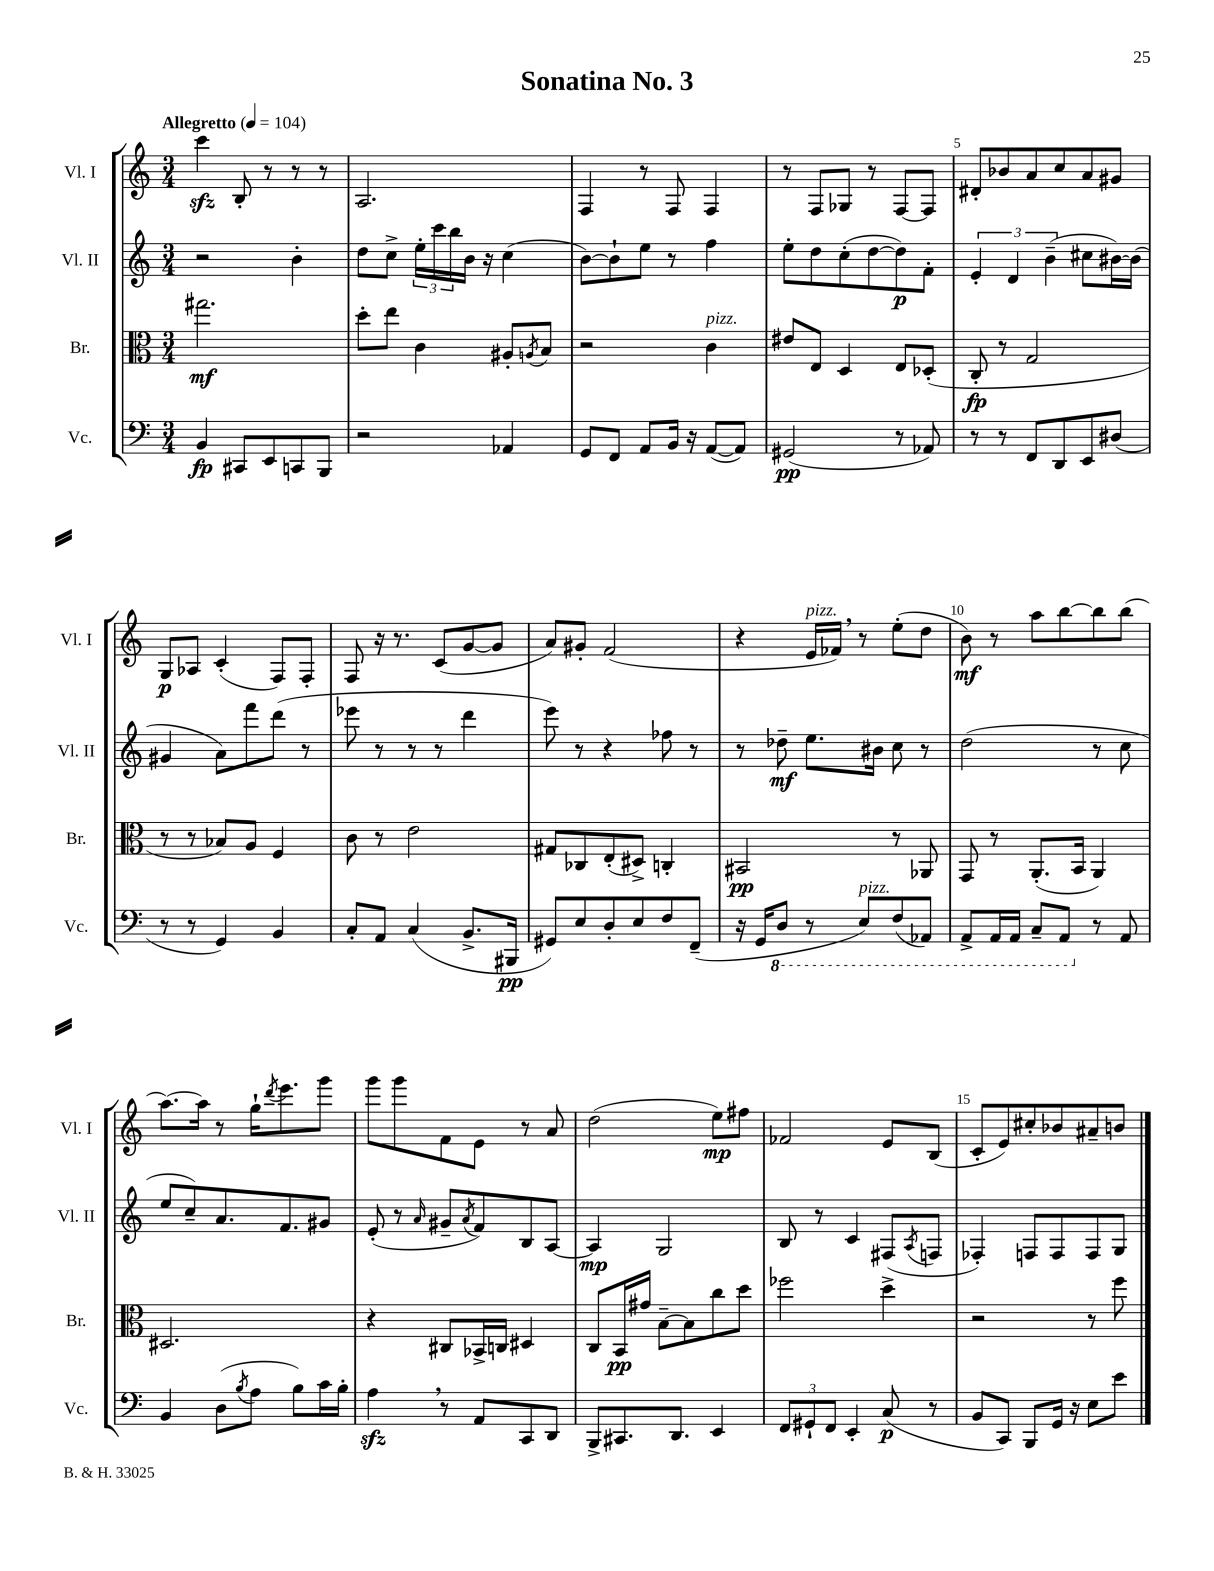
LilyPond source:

\header { title = "Sonatina No. 3" }
<<
\new StaffGroup <<
\new Staff = "s0" \with { instrumentName = "Vl. I" shortInstrumentName = "Vl. I" } {
    \clef treble \key c \major \numericTimeSignature \time 3/4 \tempo "Allegretto" 4 = 104
    c'''4\sfz b8-. r8 r8 r8 |
    a2. |
    f4 r8 f8 f4 |
    r8 f8 ges8 r8 f8~ f8 |
    dis'8-. bes'8 a'8 c''8 a'8 gis'8 |
    g8\p aes8 c'4-.( f8) f8-. |
    f8 r16 r8. c'8( g'8~ g'8 |
    a'8) gis'8-. f'2( |
    r4 e'16^\markup { \italic "pizz." } fes'16) \breathe r8 e''8-.( d''8 |
    b'8\mf) r8 a''8 b''8~ b''8 b''8( |
    a''8.~) a''16 r8 g''16-! \acciaccatura { d'''8 } e'''8. g'''8 |
    g'''8 g'''8 f'8 e'8 r8 a'8 |
    d''2( e''8\mp) fis''8 |
    fes'2 e'8 b8( |
    c'8-. e'8) cis''8-. bes'8 ais'8-- b'8 \bar "|." |
}
\new Staff = "s1" \with { instrumentName = "Vl. II" shortInstrumentName = "Vl. II" } {
    \clef treble \key c \major \numericTimeSignature \time 3/4
    r2 b'4-. |
    d''8 c''8-> \tuplet 3/2 { e''16-. c'''16 b''16 } b'16 r16 c''4( |
    b'8~) b'8-! e''8 r8 f''4 |
    e''8-. d''8 c''8-.( d''8~ d''8\p) f'8-. |
    \tuplet 3/2 { e'4-. d'4 b'4--( } cis''8 bis'16~) bis'16( |
    gis'4 a'8) f'''8 d'''8( r8 |
    ees'''8 r8 r8 r8 d'''4 |
    e'''8) r8 r4 fes''8 r8 |
    r8 des''8--\mf e''8. bis'16 c''8 r8 |
    d''2( r8 c''8 |
    e''8 c''8--) a'8. f'8. gis'8 |
    e'8-.( r8 \grace { a'16 } gis'8-- \acciaccatura { a'8 } f'8) b8 a8~ |
    a4\mp g2 |
    b8 r8 c'4 fis8( \acciaccatura { a8 } f8 |
    fes4-.) f8 f8 f8 g8 \bar "|." |
}
\new Staff = "s2" \with { instrumentName = "Br." shortInstrumentName = "Br." } {
    \clef alto \key c \major \numericTimeSignature \time 3/4
    gis''2.\mf |
    d''8-. e''8 c'4 ais8-. \acciaccatura { a8 } b8 |
    r2 c'4^\markup { \italic "pizz." } |
    eis'8 e8 d4 e8 des8-.( |
    c8-.\fp r8 g2 |
    r8 r8 bes8) a8 f4 |
    c'8 r8 e'2 |
    gis8 ces8 e8-.( dis8->) c4-. |
    bis,2\pp r8 aes,8 |
    g,8 r8 a,8.-.( b,16 a,4) |
    dis2. |
    r4 cis8 bes,16-> c16 dis4 |
    c8 b,16\pp gis'16 b8~-- b8 c''8 d''8 |
    fes''2 d''4-> |
    r2 r8 f''8 \bar "|." |
}
\new Staff = "s3" \with { instrumentName = "Vc." shortInstrumentName = "Vc." } {
    \clef bass \key c \major \numericTimeSignature \time 3/4
    b,4\fp cis,8 e,8 c,8 b,,8 |
    r2 aes,4 |
    g,8 f,8 a,8 b,16 r16 a,8~( a,8) |
    gis,2\pp( r8 aes,8) |
    r8 r8 f,8 d,8 e,8 dis8( |
    r8 r8 g,4) b,4 |
    c8-. a,8 c4( b,8.-> bis,,16\pp |
    gis,8) e8 d8-. e8 f8 f,8--( |
    r16 g,16 \ottava #-1 d,8 r8 e,8^\markup { \italic "pizz." }) f,8( aes,,8) |
    a,,8-> a,,16 a,,16 c,8-- a,,8 \ottava #0 r8 a,8 |
    b,4 d8( \acciaccatura { b8 } a8 b8) c'16 b16-. |
    a4\sfz \breathe r8 a,8 c,8 d,8 |
    b,,8-> cis,8. d,8. e,4 |
    \tuplet 3/2 { f,8 gis,8-! f,8 } e,4-. c8\p( r8 |
    b,8 c,8) b,,8 g,16 r16 e8 e'8 \bar "|." |
}
>>
>>
\layout { \context { \Score \override BarNumber.break-visibility = ##(#f #t #t) barNumberVisibility = #(every-nth-bar-number-visible 5) } }
